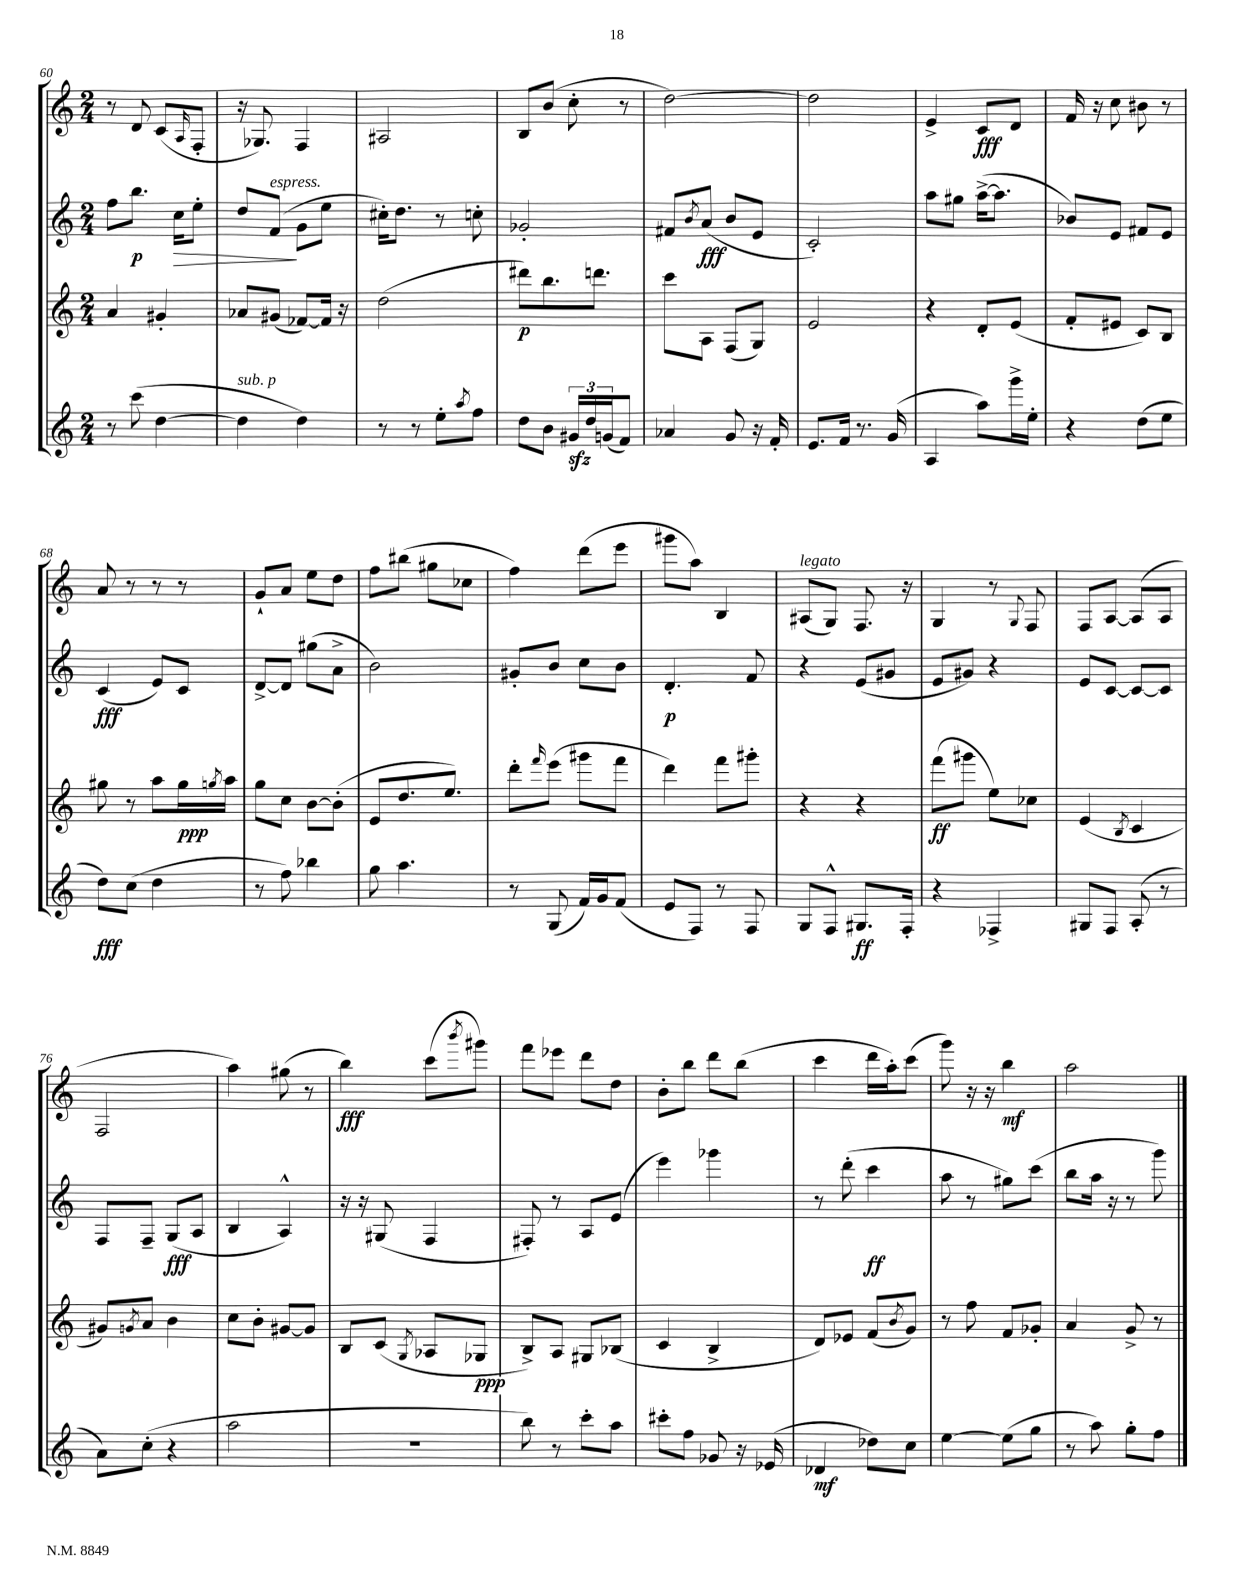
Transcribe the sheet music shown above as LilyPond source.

<<
\new StaffGroup <<
\new Staff = "s0" {
    \clef treble \key c \major \numericTimeSignature \time 2/4
    r8 d'8 c'8( \grace { a16 } f8-. |
    r16 ges8.) f4 |
    ais2 |
    b8 b'8( c''8-. r8 |
    d''2~) |
    d''2 |
    e'4-> c'8\fff d'8 |
    f'16 r16 c''8 bis'8 r8 |
    a'8 r8 r8 r8 |
    g'8-! a'8 e''8 d''8 |
    f''8 bis''8( gis''8 ces''8 |
    f''4) d'''8( e'''8 |
    gis'''8 a''8) b4 |
    ais8^\markup { \italic "legato" }( g8) f8. r16 |
    g4 r8 \appoggiatura { g8 } f8 |
    f8 a8~ a8( a8 |
    f2 |
    a''4) gis''8( r8 |
    b''4\fff) c'''8( \acciaccatura { b'''8 } gis'''8) |
    f'''8 ees'''8 d'''8 d''8 |
    b'8-. b''8 d'''8 b''8( |
    c'''4 d'''16 a''16-.) c'''8( |
    g'''8) r16 r16 b''4\mf |
    a''2 \bar "|." |
}
\new Staff = "s1" {
    \clef treble \key c \major \numericTimeSignature \time 2/4
    f''8 b''8.\p c''16\> e''8-. |
    d''8 f'8\!^\markup { \italic "espress." }( g'8 e''8 |
    cis''16-.) d''8. r8 c''8-. |
    ges'2-. |
    fis'8 \acciaccatura { b'8 } a'8\fff( b'8 e'8 |
    c'2-.) |
    a''8 gis''8 a''16~->( a''8. |
    bes'8) e'8 fis'8 e'8 |
    c'4\fff( e'8) c'8 |
    d'8~-> d'8 gis''8( a'8-> |
    b'2) |
    gis'8-. b'8 c''8 b'8 |
    d'4.-.\p f'8 |
    r4 e'8( gis'8 |
    e'8 gis'8) r4 |
    e'8 c'8~ c'8~ c'8 |
    f8 f8-- g8\fff( a8 |
    b4 a4-^) |
    r16 r16 gis8( f4 |
    fis8-.) r8 a8 e'8( |
    e'''4) ges'''4 |
    r8 d'''8-.( c'''4\ff |
    a''8 r8 gis''8) c'''8( |
    b''8 a''16 r16 r8 g'''8) \bar "|." |
}
\new Staff = "s2" {
    \clef treble \key c \major \numericTimeSignature \time 2/4
    a'4 gis'4-. |
    aes'8 gis'8( fes'8~) fes'16 r16 |
    d''2( |
    dis'''8\p) b''8. d'''8. |
    c'''8 a8 f8( g8) |
    e'2 |
    r4 d'8-. e'8( |
    f'8-. eis'8 c'8) b8 |
    gis''8 r8 a''8 gis''16\ppp \acciaccatura { g''8 } a''16 |
    g''8 c''8 b'8~ b'8-.( |
    e'8 d''8. e''8.) |
    d'''8-. \grace { f'''16 } e'''8( gis'''8 f'''8 |
    d'''4) f'''8 gis'''8-. |
    r4 r4 |
    f'''8\ff( gis'''8 e''8) ces''8 |
    e'4( \acciaccatura { b8 } c'4 |
    gis'8) \acciaccatura { g'8 } a'8 b'4 |
    c''8 b'8-. gis'8~ gis'8 |
    b8 c'8( \acciaccatura { g8 } aes8 ges8\ppp |
    b8->) a8 gis8 bes8( |
    c'4 b4-> |
    d'8) ees'8 f'8( \acciaccatura { b'8 } g'8) |
    r8 f''8 f'8 ges'8-. |
    a'4 g'8-> r8 \bar "|." |
}
\new Staff = "s3" {
    \clef treble \key c \major \numericTimeSignature \time 2/4
    r8 c'''8( d''4~ |
    d''4^\markup { \italic "sub. p" } d''4) |
    r8 r8 e''8-. \acciaccatura { a''8 } f''8 |
    d''8 b'8 \tuplet 3/2 { gis'16\sfz d''16 g'16( } f'8) |
    aes'4 g'8 r16 f'16-. |
    e'8. f'16 r8. g'16( |
    a4 a''8) g'''16-> e''16-. |
    r4 d''8( e''8 |
    d''8\fff) c''8( d''4 |
    r8 f''8) bes''4 |
    g''8 a''4. |
    r8 g8( f'16) g'16 f'8( |
    e'8 f8) r8 f8 |
    g8 f8-^ gis8.\ff f16-. |
    r4 fes4-> |
    gis8 f8 a8-.( r8 |
    a'8) c''8-.( r4 |
    a''2 |
    R2 |
    b''8) r8 c'''8-. a''8 |
    cis'''8-. f''8 ges'8 r16 ees'16( |
    des'4\mf des''8) c''8 |
    e''4~ e''8( g''8 |
    r8 a''8) g''8-. f''8 \bar "|." |
}
>>
>>
\layout { \context { \Score currentBarNumber = #60 } }
